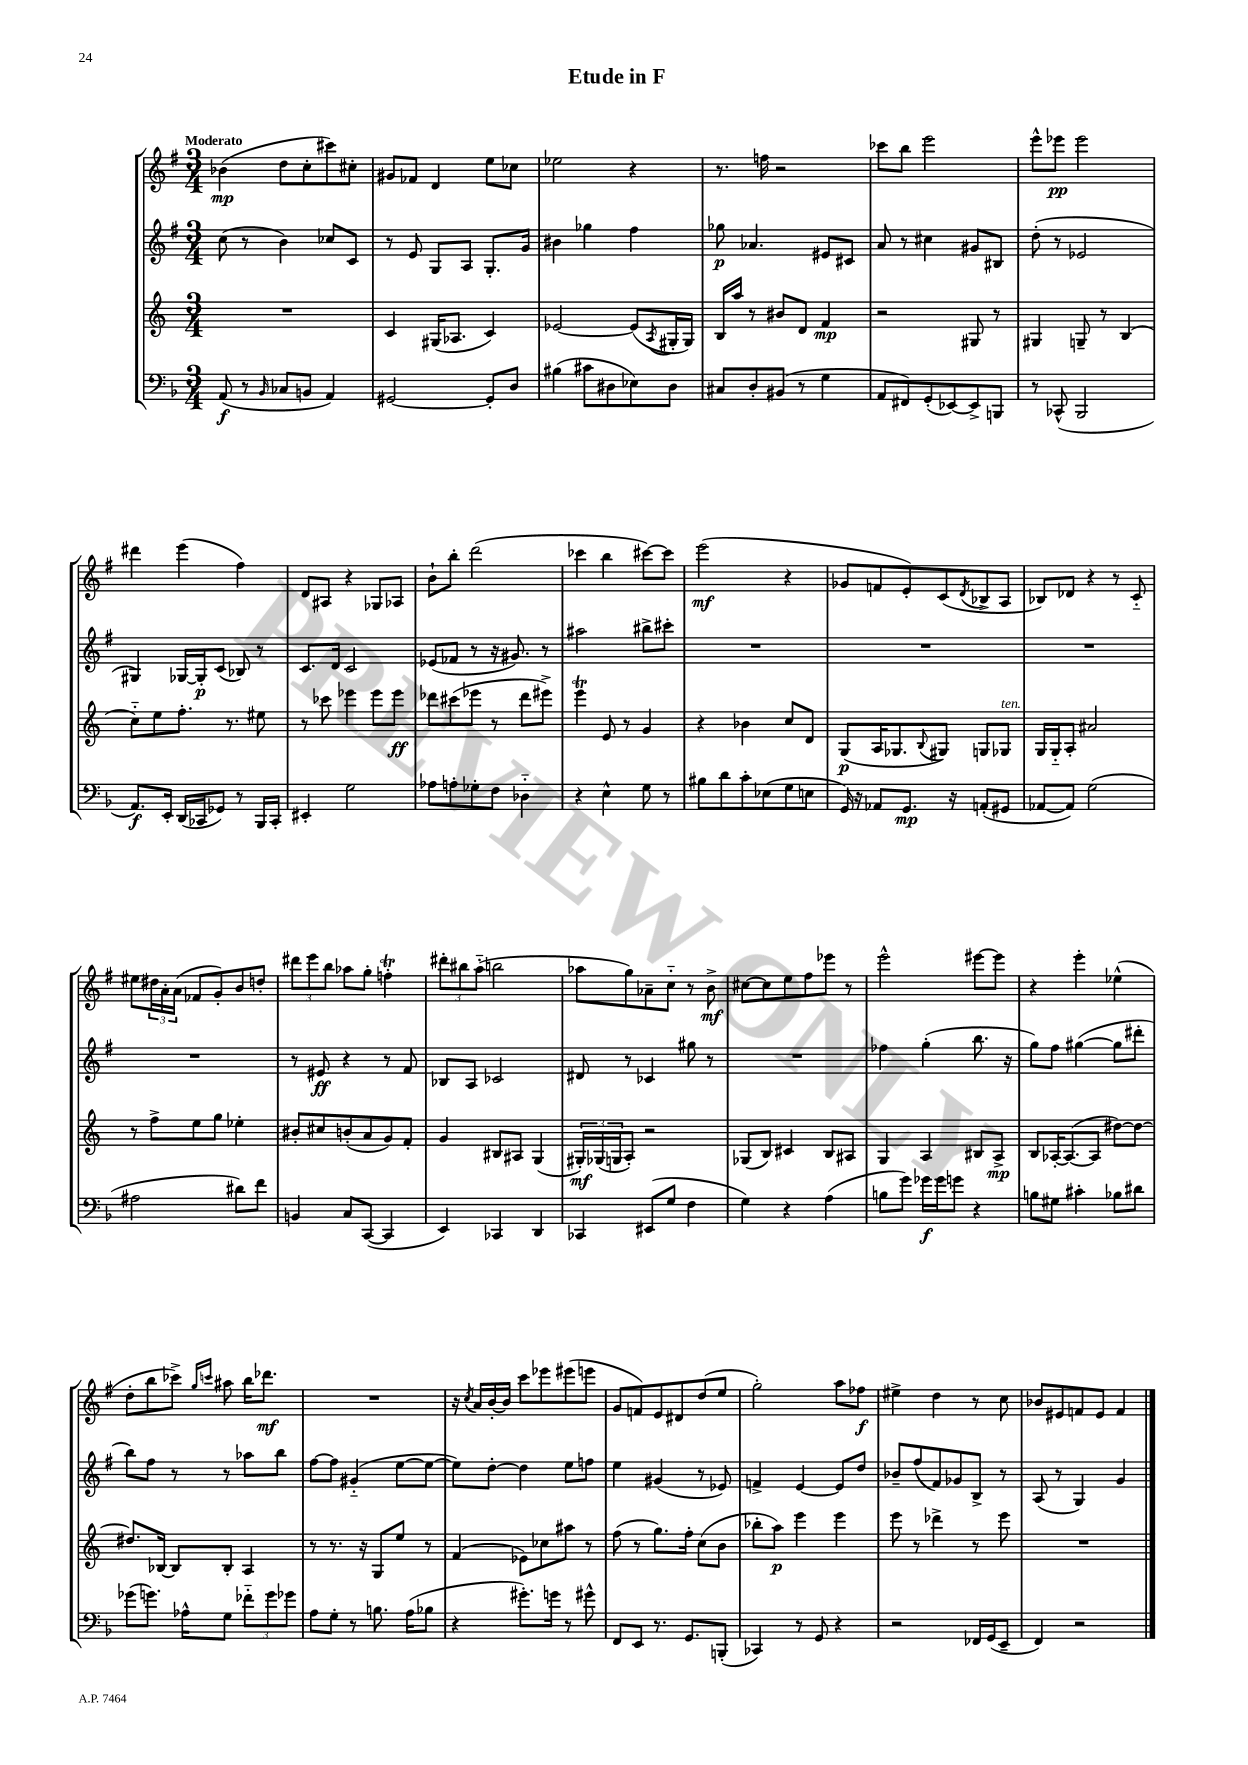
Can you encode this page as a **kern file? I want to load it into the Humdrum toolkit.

**kern	**kern	**kern	**kern
*staff4	*staff3	*staff2	*staff1
*clefF4	*clefG2	*clefG2	*clefG2
*k[b-]	*k[]	*k[f#]	*k[f#]
*M3/4	*M3/4	*M3/4	*M3/4
(8AA/	2.r	(8cc\	(4b-\
8r	.	8r	.
16qqBB-/	.	.	.
8C-/L	.	4b\)	8dd\L
8BB/J	.	.	8cc'\
4AA/)	.	8cc-/L	8ccc#\)
.	.	8c/J	8cc#'\J
=	=	=	=
[2GG#/	4c/	8r	8g#/L
.	.	8e/	8f-/J
.	(16G#/LK	8G/L	4d/
.	8.A-/J	.	.
.	.	8A/J	.
8GG#'/]L	4c/)	8.G'/L	8ee\L
8D/J	.	.	8cc-\J
.	.	16g/Jk	.
=	=	=	=
(4B#\	[2e-/	4b#\	2ee-\
8c#\L	.	4gg-\	.
8D#\	.	.	.
8E-\)	(8e-/]L	4ff#\	4r
.	8qA/	.	.
8D#\J	16G#'/L	.	.
.	16G#/JJ)	.	.
=	=	=	=
8C#/L	16B/LL	8gg-\	8.r
.	16aa/JJ	.	.
8D'/	8r	4.a-/	.
.	.	.	16ff\
(8BB#/J	8b#/L	.	2r
8r	8d/J	.	.
4G\	4f/	8e#/L	.
.	.	8c#/J	.
=	=	=	=
8AA/L	2r	8a/	8ccc-\L
8FF#/)	.	8r	8bb\J
(8GG'/	.	4cc#\	2eee\
[8EE-/)	.	.	.
8EE-^/]	8G#/	8g#/L	.
8BBB/J	8r	8B#/J	.
=	=	=	=
8r	4G#/	(8dd'\	8eee^^\L
(8CC-^^/	.	8r	8eee-\J
2BBB-/	8G~/	2e-/	2eee-\
.	8r	.	.
.	(4B/	.	.
=	=	=	=
8.AA/L)	8cc'~\L)	4G#/)	4ddd#\
.	8ee\	.	.
16EE'/Jk	.	.	.
(16DD/LL	8.ff'\J	[16G-/LL	(4eee\
16CC-/J	.	16G-'/]J	.
8GG-/J)	.	(8c/J	.
.	8.r	.	.
8r	.	8B-/)	4ff#\)
16BBB-/LL	8ee#\	8r	.
16CC-'/JJ	.	.	.
=	=	=	=
4EE#'/	8r	8.c/L	8d/L
.	8ccc-\	.	8A#/J
.	.	16d/Jk	.
2G\	4eee-\	2c/	4r
.	8eee-\L	.	8G-/L
.	8eee-\J	.	8A-/J
=	=	=	=
8A-\L	8ddd-\L	(8e-/L	8b`\L
8A'\	(8ccc#\	8f-/J	8bb'\J
8G-'\	8eee-\J	8r	(2ddd\
8F\J	8r	16r	.
.	.	8.g#/)	.
4D-'~\	8ddd-\L	.	.
.	8eee#^\J)	8r	.
=	=	=	=
4r	4eee\	2aa#\	4ccc-\
4E^^\	8e/	.	4bb\
.	8r	.	.
8G\	4g/	8bb#^\L	[8ccc#\L)
8r	.	8ccc#'\J	8ccc#\]J
=	=	=	=
8B#\L	4r	2.r	(2eee\
8d\	.	.	.
8c'\	4b-\	.	.
(8E-\	.	.	.
8G\	8cc/L	.	4r
8E\J	8d/J	.	.
=	=	=	=
16GG/)	(8G/L	2.r	8g-/L
16r	.	.	.
8AA-/L	16A/K	.	8f/
.	8.G-/	.	.
8.GG/J	.	.	8e'/)
.	8qqB/	.	.
.	8G#/J)	.	(8c/
16r	.	.	.
.	.	.	8qd/
(8AA'/L	8G/L	.	8B-^/
8GG#/J	8G-/J	.	8A/J
=	=	=	=
[8AA-/L	16G/LL	2.r	8B-/L)
.	16G'~/J	.	.
8AA-/]J)	8A'/J	.	8d-/J
(2G\	2a#/	.	4r
.	.	.	8r
.	.	.	8c'~/
=	=	=	=
2A#\	8r	2.r	8ee#\L
.	8ff^\L	.	24dd#\L
.	.	.	24a'\
.	.	.	(24a\JJ
.	8ee\	.	8f-/L
.	8gg\J	.	8g'/)
8d#\L)	4ee-'\	.	8b/
8f\J	.	.	8dd'/J
=	=	=	=
4BB/	8b#'/L	8r	12ddd#\L
.	.	.	12eee\
.	8cc#/	8e#/	.
.	.	.	12bb\J
8C/L	(8b'/	4r	8aa-\L
([8CC/J	8a/	.	8gg'\J
4CC/]	8g/)	8r	4ff'\
.	8f'/J	8f#/	.
=	=	=	=
4EE/)	4g/	8B-/L	12ddd#'\L
.	.	.	12bb#\
.	.	8A/J	.
.	.	.	(12aa'~\J
4CC-/	8B#/L	2c-/	2bb\
.	8A#/J	.	.
4DD/	(4G/	.	.
=	=	=	=
4CC-/	24G#'/LL)	8d#/	8aa-\L
.	(24G-/	.	.
.	24G/J	.	.
.	8A'/J)	8r	8gg\)
(8EE#/L	2r	4c-/	8a-~\
8G/J	.	.	8cc'~\J
4F\	.	8gg#\	8r
.	.	8r	8b^\
=	=	=	=
4G\)	(8G-/L	2.r	[8cc#\L
.	8B/J)	.	8cc#\]
4r	4c#/	.	8ee\
.	.	.	8ff#\
(4A\	8B/L	.	8eee-\J
.	8A#/J	.	8r
=	=	=	=
8B\L	4G/	4ff-\	2eee^^\
8g\J)	.	.	.
16g-\LL	4A/	(4gg'\	.
16g-\J	.	.	.
8g\J	.	.	.
4r	8B#/L	8.bb\	[8eee#\L
.	8A^/J	.	8eee#\]J
.	.	16r	.
=	=	=	=
8B\L	8B/L	8gg\L)	4r
8G#\J	[16A-'/K	8ff#\J	.
.	(8.A-/_	.	.
4c#'\	.	([4gg#\	4eee'\
.	8A-/]J	.	.
8B-\L	[8dd#\L)	8gg#\]L	(4ee-^^\
8d#\J	8dd#\_J	8ddd#'\J	.
=	=	=	=
(8g-\L	8.dd#/]L	8bb\L)	8dd'\L
8.g\J)	.	8ff#\J	8bb\
.	[16B-/Jk	.	.
.	8B-/]L	8r	8ccc-^\J)
16A-^^\LK	.	.	.
.	.	.	16qqgg/LL
.	.	.	16qqccc/JJ
8G\J	8B-'/J	8r	8aa#\
12f-'~\L	4A/	8aa-\L	16bb\LK
.	.	.	8.ddd-\J
12g\	.	.	.
.	.	8bb\J	.
12g-\J	.	.	.
=	=	=	=
8A\L	8r	[8ff#\L	2.r
8G'\J	8.r	8ff#\]J	.
8r	.	(4g#'~/	.
.	16r	.	.
8.B\	8G/L	.	.
.	8ee/J	[8ee\L	.
(16A\LK	.	.	.
8B-\J	8r	8ee\_J	.
=	=	=	=
4r	(4f/	8ee\]L)	16r
.	.	.	8qcc/
.	.	.	16a/LL
.	.	[8dd'\J	[16b'/
.	.	.	16b/]JJ
8.g#'\L)	8e-\L)	4dd\]	8ccc\L
.	8cc-\	.	8eee-\
16g\Jk	.	.	.
8r	8aa#\J	8ee\L	(8eee#\
8g#^^\	8r	8ff\J	8eee\J
=	=	=	=
8FF/L	(8ff\	4ee\	8g/L
8EE/J	8r	.	8f/)
8.r	8.gg\L)	(4g#/	8e/
.	.	.	8d#/
8.GG/L	16ff'\Jk	.	.
.	(8cc\L	8r	(8dd/
(8BBB'/J	8b\J	8e-/)	8ee/J
=	=	=	=
4CC-/)	8bb-'\L	4f^/	2gg'\)
.	8aa\J)	.	.
8r	4eee\	[4e/	.
8GG/	.	.	.
4r	4eee\	8e/]L	8aa\L
.	.	8dd/J	8ff-\J
=	=	=	=
2r	8eee\	8b-~/L	4ee#^\
.	8r	(8ff#/	.
.	4ddd-^\	8f#/)	4dd\
.	.	8g-/	.
16FF-/LL	8r	8B^/J	8r
(16GG/J	.	.	.
8EE~/J	8eee\	8r	8cc\
=	=	=	=
4FF/)	2.r	(8A/	8b-/L
.	.	8r	8e#/
2r	.	4G/)	8f/
.	.	.	8e#/J
.	.	4g/	4f/
==	==	==	==
*-	*-	*-	*-
